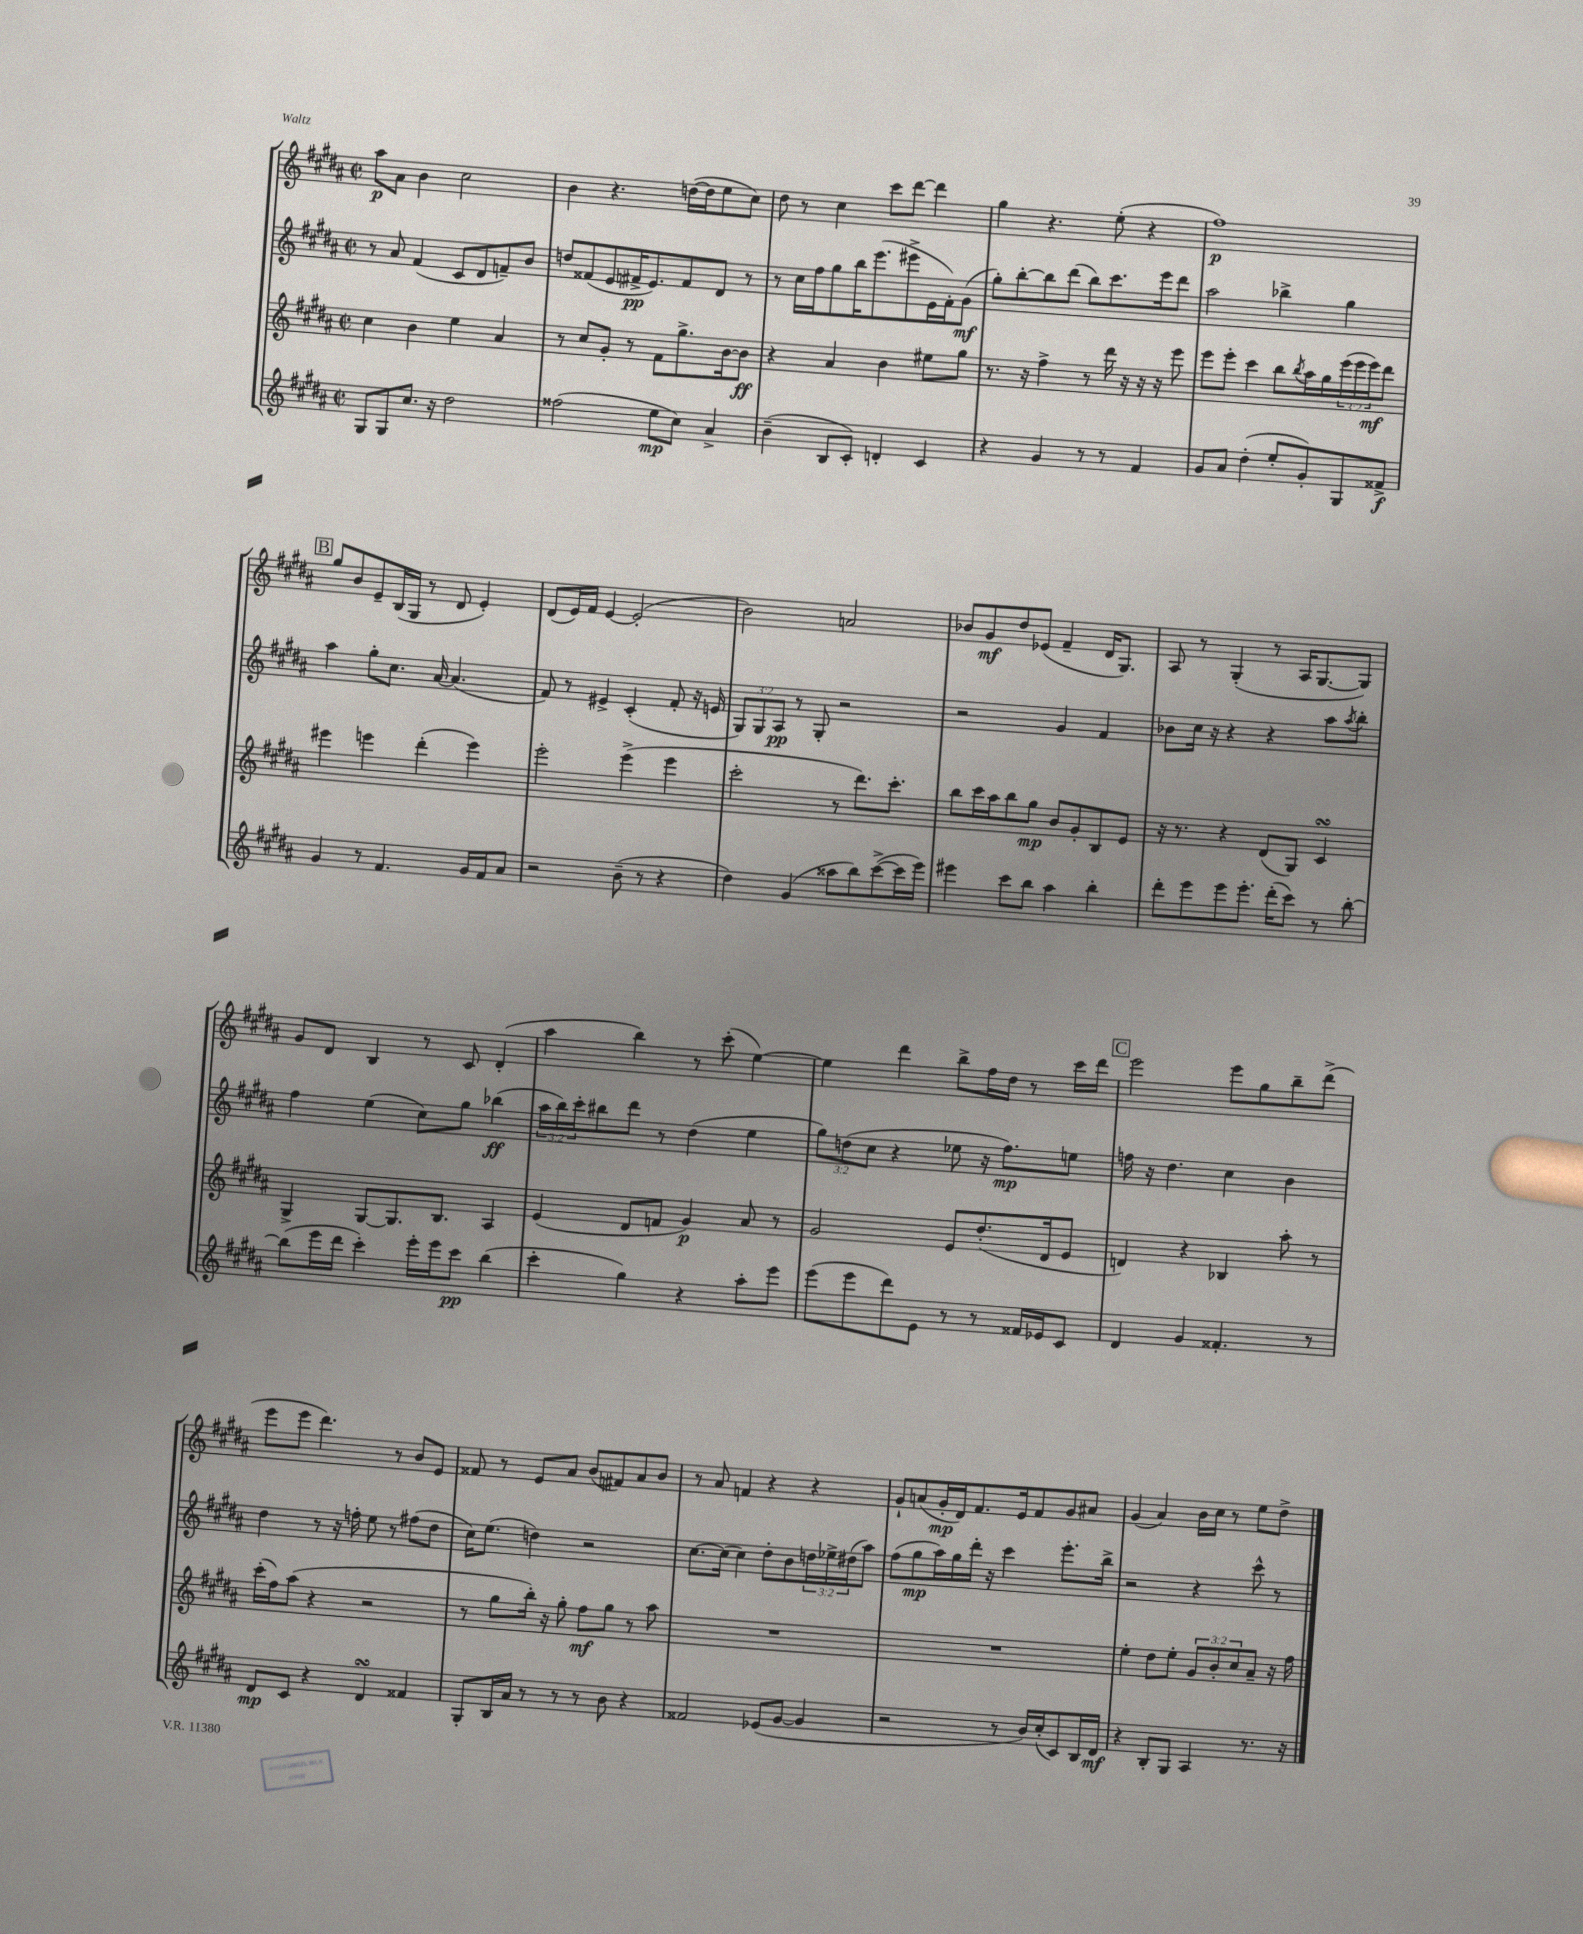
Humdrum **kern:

**kern	**kern	**kern	**kern
*staff4	*staff3	*staff2	*staff1
*clefG2	*clefG2	*clefG2	*clefG2
*k[f#c#g#d#a#]	*k[f#c#g#d#a#]	*k[f#c#g#d#a#]	*k[f#c#g#d#a#]
*M2/2	*M2/2	*M2/2	*M2/2
*met(c|)	*met(c|)	*met(c|)	*met(c|)
8G#/L	4cc#\	8r	8aa#\L
8G#/	.	8a#/	8a#\J
8.cc#/J	4b\	(4f#/	4b\
16r	.	.	.
2dd#\	4ee\	8c#/L	2cc#\
.	.	8d#/	.
.	4a#/	8f~/)	.
.	.	8b/J	.
=	=	=	=
(2ff##\	8r	8dd/L	4b\
.	8cc#/L	(8f##/	.
.	8g#'/J	8e/	4.r
.	8r	16f#^/K	.
.	.	8.e/)	.
8ee\L	8f#\L	.	.
8cc#\J)	8.gg#^\	8f#/	([16dd\LL
.	.	.	16dd\]J
4a#^/	.	8d#/J	8ee\
.	[16b\k	.	.
.	8b\]J	8r	8cc#\J)
=	=	=	=
(4b~\	4r	8r	8dd#\
.	.	16cc#\LL	8r
.	.	16ff#\J	.
8B/L	4a#/	8gg#\	4cc#\
8c#'/J)	.	16bb\K	.
.	.	(8.eee\	.
4d'/	4b\	.	8ccc#\L
.	.	8eee#^\	[8ddd#\J
4c#/	8ee#\L	16e\L	4ddd#\]
.	.	16f#'\J)	.
.	8gg#\J	(8g#\J	.
=	=	=	=
4r	8.r	8gg#'\L)	4gg#\
.	.	[8bb'\	.
.	16r	.	.
4g#/	4ff#^\	8bb\]	4.r
.	.	(8ddd#\J	.
8r	8r	8bb\L)	.
8r	16ddd#\	8.ccc#\	(8ee'\
.	16r	.	.
4f#/	16r	.	4r
.	16r	16eee\k	.
.	8eee\	8ddd#\J	.
=	=	=	=
8g#/L	8eee\L	2aa#\	1ff#)
8a#/J	8eee'\J	.	.
(4dd#'\	4ccc#\	.	.
8ee'/L	8bb\L	4bb-^\	.
.	8qbb/	.	.
8g#'/)	16aa#\L	.	.
.	16gg#\	.	.
8G#/	(24eee\	4gg#\	.
.	24eee\	.	.
.	24eee\J)	.	.
8f##^/J	8ddd#\J	.	.
=	=	=	=
4g#/	4eee#\	4aa#\	8gg#/L
.	.	.	8b/
8r	4eee\	8gg#'\L	8e~/
4.f#/	.	8.cc#\J	(16B/L
.	.	.	16G#/JJ
.	(4ddd#'\	.	8r
.	.	[16a#/	.
.	.	(4.a#/]	8d#/
16g#/LL	4eee\)	.	4e'/)
16f#/J	.	.	.
8a#/J	.	.	.
=	=	=	=
2r	2eee'\	8f#/)	(8d#/L
.	.	8r	16e/L)
.	.	.	16f#/JJ
.	.	4e#^/	[4e/
(8b~\	(4eee^\	(4c#'/	(2e'/]
8r	.	.	.
4r	4eee\	8f#'/	.
.	.	16r	.
.	.	16e/	.
=	=	=	=
4dd#\)	2ccc#'\	12G#/L)	2b\)
.	.	12G#/	.
.	.	12A#/J	.
(4g#/	.	8r	.
.	.	8G#'/	.
8aa##\L	8r	2r	2a/
8bb\)	8.ddd#\L)	.	.
([8ccc#^\	.	.	.
.	8.ccc#'\J	.	.
16ccc#\]L	.	.	.
16eee\JJ)	.	.	.
=	=	=	=
4eee#\	8bb\L	2r	8b-/L
.	16ccc#\L	.	8g#/
.	16aa#\J	.	.
8ccc#\L	8bb\	.	8dd#/
8bb\J	8gg#\J	.	(8e-/J
4aa#\	8b/L	4g#/	4f#~/
.	8g#'/	.	.
4bb'\	8B/	4f#/	16d#/LK
.	.	.	8.G#/J)
.	8e/J	.	.
=	=	=	=
8ddd#'\L	16r	8b-\L	8A#/
.	8.r	.	.
8eee\	.	16cc#\Jk	8r
.	.	16r	.
8eee\	4r	4r	(4G#'/
8.eee'\J	.	.	.
.	(8d#/L	4r	8r
(16ddd#'\LK	.	.	.
8ccc#\J)	8G#/J)	.	16A#/LK
.	.	.	[8.G#/
8r	4c#/	8aa#\L	.
.	.	8qaa#/	.
[8bb'\	.	8bb'\J	8G#/]J)
=	=	=	=
(8bb\]L	4G#^/	4ff#\	8g#/L
16eee\L	.	.	8d#/J
16ddd#\JJ	.	.	.
4ccc#'\)	[8G#/L	(4ee\	4B/
.	8.G#/]	.	.
16eee'\LL	.	8cc#\L)	8r
16eee\J	8.B/J	.	.
8ccc#\J	.	8gg#\J	8c#/
(4bb\	4A#/	(4bb-\	(4d#'/
=	=	=	=
4ccc#'\	(4e/	24aa#\LL	4aa#\
.	.	24bb\)	.
.	.	24ccc#'\J	.
.	.	8bb#\	.
4gg#\)	8d#/L	8ddd#\J	4bb\)
.	8f/J	8r	.
4r	4g#/)	(4dd#\	8r
.	.	.	(8ccc#'\
8aa#'\L	8a#/	4ee\	[4ee\)
8eee\J	8r	.	.
=	=	=	=
(8eee\L	2g#/	12gg#\L)	4ee\]
.	.	(12dd\	.
8eee\	.	.	.
.	.	12cc#\J	.
8ddd#\)	.	4r	4ddd#\
8e\J	.	.	.
8r	8e/L	8ee-\	8bb^\L
8r	(8.dd#'/	16r	16ff#\L
.	.	8.ff#\L)	16dd#\JJ
16f##/LL	.	.	8r
16e-/J	16d#/k	.	.
8c#/J	8e/J	8ee\J	16ccc#\LL
.	.	.	16ddd#\JJ
=	=	=	=
4d#/	4d/)	16ff\	2eee\
.	.	16r	.
.	.	4.dd#\	.
4g#/	4r	.	.
4.f##'/	4B-/	4cc#\	8eee\L
.	.	.	8gg#\
.	8aa#'\	4b\	8bb~\
8r	8r	.	(8ddd#^\J
=	=	=	=
8d#/L	(16ccc#'\LL	4dd#\	8eee\L
.	16ff#\J)	.	.
8c#/J	(8aa#\J	.	8eee\J
4r	4r	8r	4.ddd#\)
.	.	16r	.
.	.	16ff'\	.
4d#/	2r	8ee\	.
.	.	8r	8r
4f##/	.	(8ff#\L	8b/L
.	.	8dd#\J	8e/J
=	=	=	=
8G#'/L	8r	16cc#\LK)	8f##/
.	.	(8.ee\J	.
16B/L	8gg#\L	.	8r
16a#/JJ	.	.	.
8r	16bb'\Jk)	4dd\)	8e/L
.	16r	.	.
8r	8gg#'\	.	8a#/J
8r	8ff#\L	2r	(8b/L
8b\	8gg#\J	.	8f#/)
4r	8r	.	8a#/
.	8aa#\	.	8b/J
=	=	=	=
2f##/	1r	[8.cc#\L	8r
.	.	.	8a#/
.	.	(16cc#\]Jk	.
.	.	4cc#\)	4f/
(8e-/L	.	8dd#'\L	4r
[8g#/J	.	8b\	.
4g#/]	.	24dd\L	4r
.	.	24ee-^\	.
.	.	(24dd#\J	.
.	.	8aa#\J)	.
=	=	=	=
2r	1r	(8ff#\L	8g#`/L
.	.	8gg#\	(8a/
.	.	16aa#\L)	16g#'/L
.	.	16gg#\	16d#/J)
.	.	16ddd#'\JJ	8.f#/
.	.	16r	.
8r	.	4ccc#\	.
.	.	.	16e/k
16b/LL)	.	.	8f#/
(16cc#'/J	.	.	.
8c#/)	.	8.eee'\L	8g#/
16B/L	.	.	8a#/J
16d#/JJ	.	16bb^\Jk	.
=	=	=	=
4r	4ee'\	2r	(4g#/
8B'/L	8dd#\L	.	4a#/)
8G#/J	8ee'\J	.	.
4A#/	12g#/L	4r	16b\LL
.	.	.	16cc#\JJ
.	12b'/	.	.
.	.	.	8r
.	12cc#/	.	.
8.r	8a#~/J	8ccc#^^\	8ee\L
.	16r	8r	8dd#^\J
16r	16ff#\	.	.
==	==	==	==
*-	*-	*-	*-
